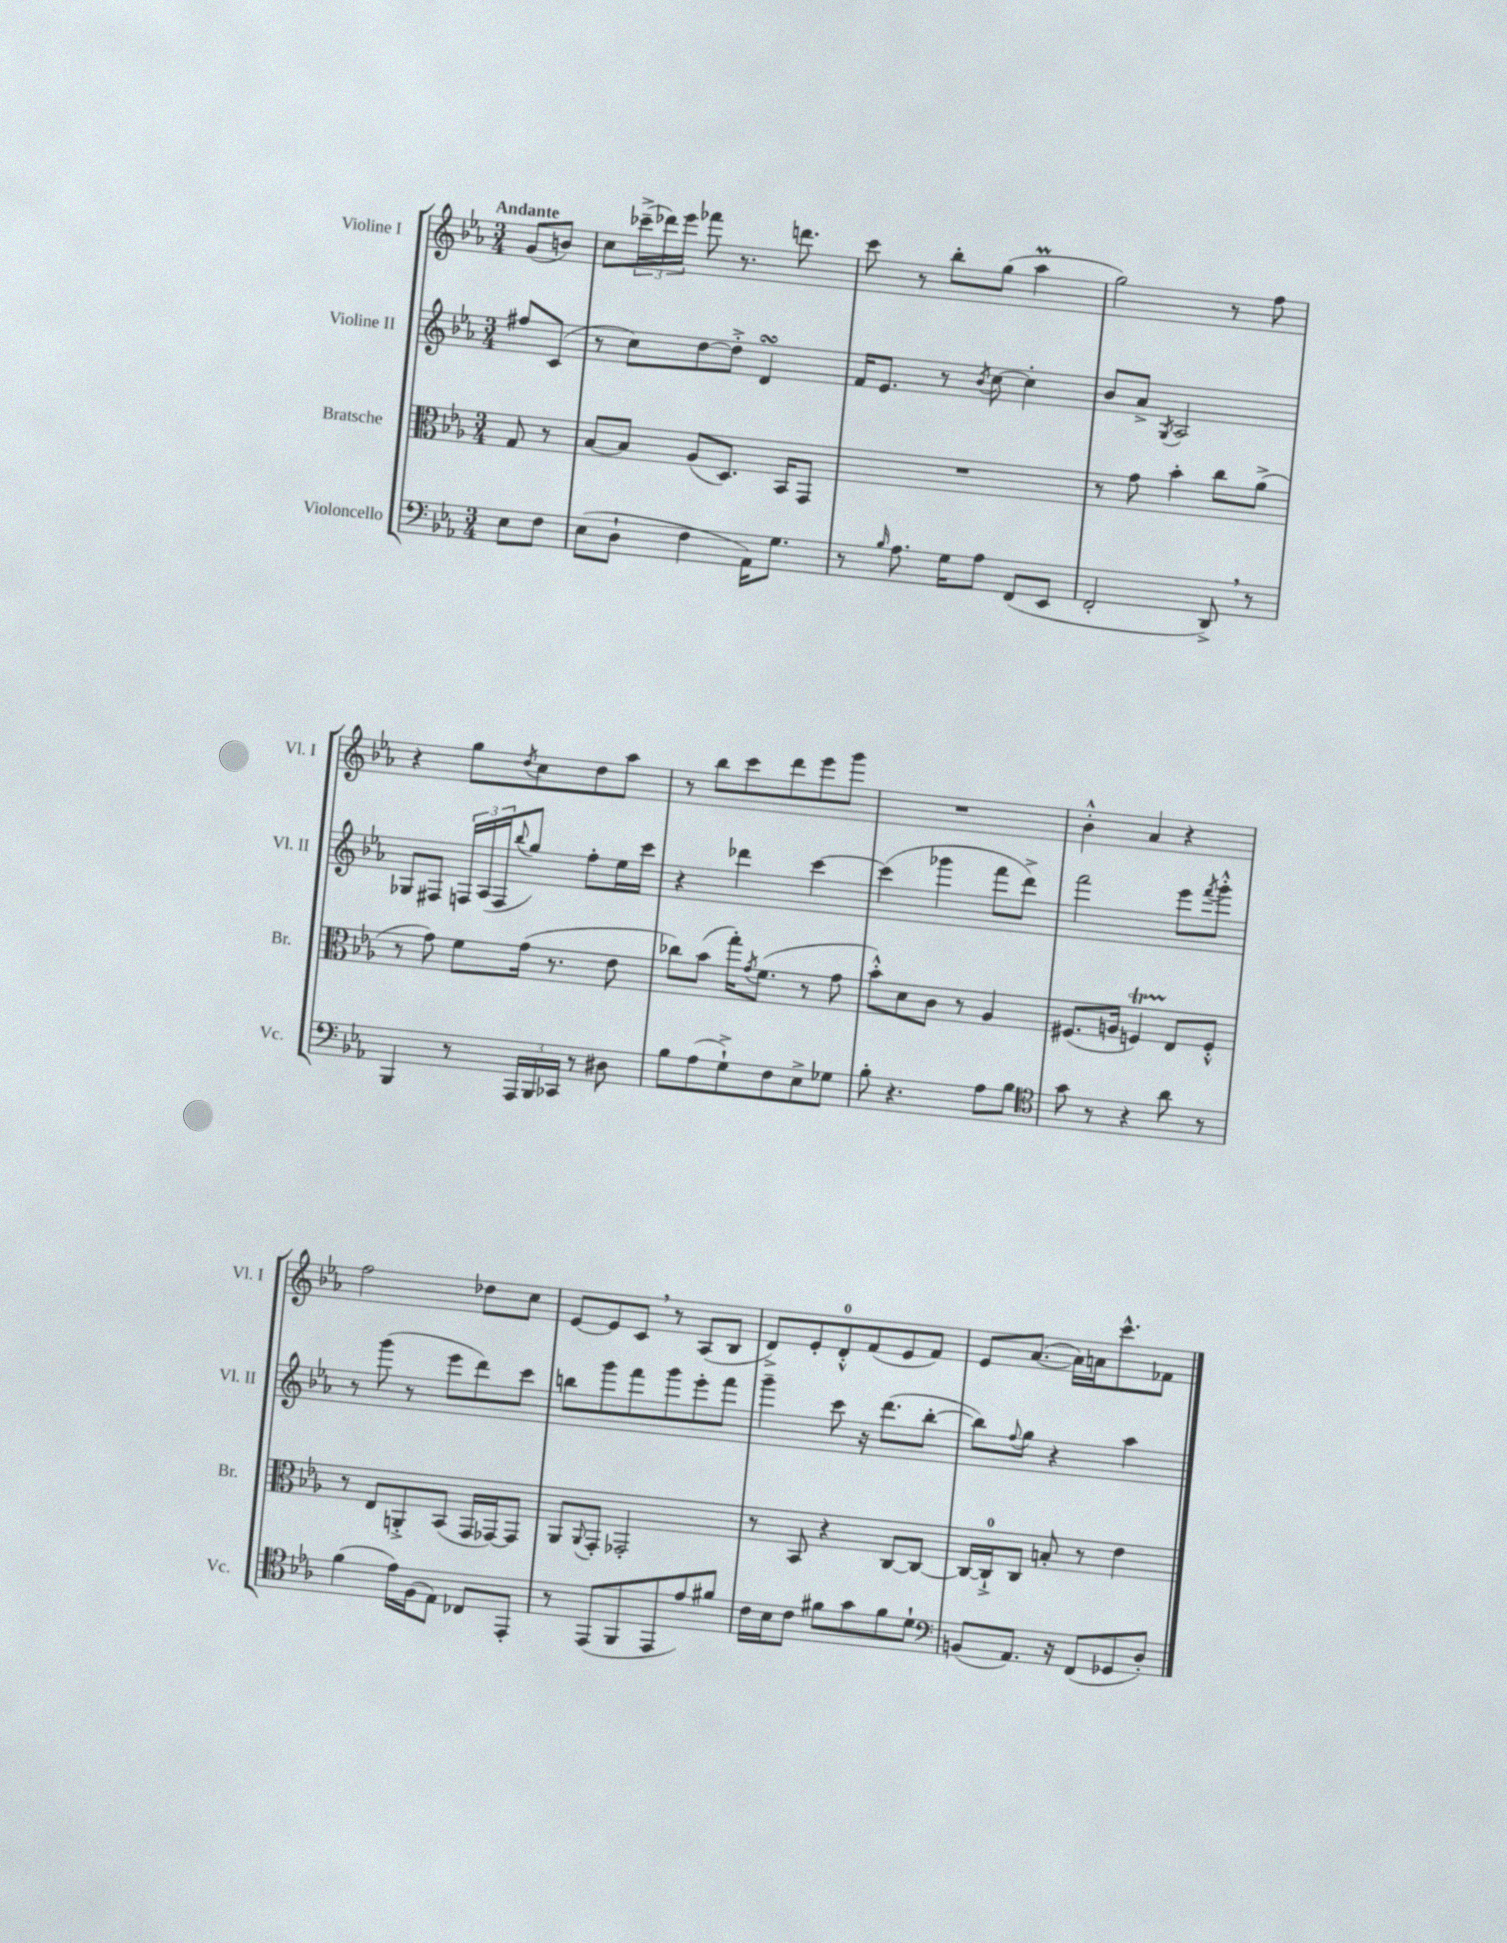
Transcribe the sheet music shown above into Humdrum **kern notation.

**kern	**kern	**kern	**kern
*part4	*part3	*part2	*part1
*staff4	*staff3	*staff2	*staff1
*I"Violoncello	*I"Bratsche	*I"Violine II	*I"Violine I
*I'Vc.	*I'Br.	*I'Vl. II	*I'Vl. I
*clefF4	*clefC3	*clefG2	*clefG2
*k[b-e-a-]	*k[b-e-a-]	*k[b-e-a-]	*k[b-e-a-]
*M3/4	*M3/4	*M3/4	*M3/4
=	=	=	=
!	!	!	!LO:TX:a:B:t=Andante
8E-\L	8G/	8ff#X/L	(8g/L
8F\J	8r	(8c/J	8bn/J)
=1	=1	=1	=1
(8E-\L	[8B-/L	8r	8cc\L
8D`\J	8B-/J]	8cc\L)	(24ccc-X~^\L
.	.	.	24ddd-X\)
.	.	.	24eee-\JJ
4F\	(8A-/L	[8dd\	8fff-X\
.	8.D/J)	8dd'^\J]	8.r
16AA-\KL)	.	4dsSsS/	.
8.G\J	16BB-/KL	.	8.dddn\
.	8GG/J	.	.
=2	=2	=2	=2
8r	2.r	16f/KL	8ccc\
.	.	8.e-/J	.
16qqB-/	.	.	.
8.A-\	.	.	8r
.	.	8r	8bb-'\L
16G\KL	.	.	.
.	.	8qb-/	.
8A-\J	.	[8cc\	(8gg\J
(8FF/L	.	4cc'\]	4aa-M\
8EE-/J	.	.	.
=3	=3	=3	=3
2FF'/	8r	8b-/L	2gg\)
.	8g\	8a-^/J	.
.	.	8qG/	.
.	4b-'\	2A-/	.
8DD^,/)	8cc\L	.	8r
8r	(8a-^\J	.	8ff\
!!LO:LB:g=z
=4	=4	=4	=4
4BBB-/	8r	8G-X/L	4r
.	8g\)	8F#X/J	.
8r	8f\L	24Fn/LL	8gg\L
.	.	(24A-/	.
.	.	24F/J	.
.	.	8qqbb-/	8qdd/
24AAA-/LL	(16g\Jk	8gg/J)	8cc\
24BBB-/	.	.	.
.	8.r	.	.
24CC-X/JJ	.	.	.
8r	.	8ff'\L	8dd\
8D#X\	8e-\	16ee-\L	8aa-\J
.	.	16ccc\JJ	.
=5	=5	=5	=5
8B-\L	8cc-X\L)	4r	8r
(8A-\	(8b-\J	.	8bb-\L
8G`^\)	16gg'\KL)	4ddd-X\	8ccc\
.	8qg/	.	.
.	(8.f\J	.	.
8F\	.	.	8ddd\
8E-^\	8r	[4ccc\	8eee-\
8G-X\J	8g\	.	8ggg\J
=6	=6	=6	=6
8B-'\	8b-'^^\L)	(4ccc\]	2.r
4.r	8d\	.	.
.	8c\J	4ggg-X\	.
.	8r	.	.
8A-\L	4A-/	8fff\L	.
8B-\J	.	8ddd^\J)	.
=7	=7	=7	=7
*clefC4	*	*	*
8g\	(8.F#X/L	2fff\	4b-'^^\
8r	.	.	.
.	16An/Jk	.	.
4r	4FnT/)	.	4a-/
8a-\	8E-/L	8eee-\L	4r
.	.	8qfff/	.
8r	8F'^^/J	8ggg'^^\J	.
!!LO:LB:g=z
=8	=8	=8	=8
(4f\	8r	8r	2ff\
.	8E-/L	(8ggg\	.
16e-\LL)	8AAn'^/	8r	.
(16F\J	.	.	.
8E-\J)	(8BB-/J	8eee-\L	.
8C-X/L	16GG/LL	8ddd\)	8dd-X\L
.	[16GG-X/J)	.	.
8EE-'/J	8GG-/J]	8ccc\J	8cc\J
=9	=9	=9	=9
8r	8AA-/L	8bbn\L	[8e-/L
.	8qqAA-/	.	.
(8EE-/L	8GG'/J	8ggg\	8e-/]
8FF/	2GG-X'/	8fff\	8c,/J
8EE-/	.	8ggg\	8r
8e-/)	.	8eee-'\	(8A-/L
8f#X/J	.	8fff\J	8B-/J
=10	=10	=10	=10
16c\LL	8r	4ggg~\	8d^/L)
16B-\J	.	.	.
8c\J	8BB-/	.	8e-'/
8f#X\L	4r	8ccc\	8d'^^/
8g\	.	16r	(8f/
.	.	(8.ddd\L	.
8f#\	[8C/L	.	8e-/
8d`\J	8C/J_	[8bb-'\J	8f/J)
=11	=11	=11	=11
*clefF4	*	*	*
(8BBn/L	16C/LL_	8bb-\L])	8e-/L
.	16C`^/J]	.	.
.	.	8qqff/	.
8.AA-/J)	8C/J	8gg\J	([8.a-/J
.	8Bn'/	4r	.
16r	.	.	16a-\LL])
(8FF/L	8r	.	16an\J
.	.	.	8.ccc^^\
8GG-X/	4e-\	4aa-\	.
8D'/J)	.	.	8f-X\J
==	==	==	==
*-	*-	*-	*-
